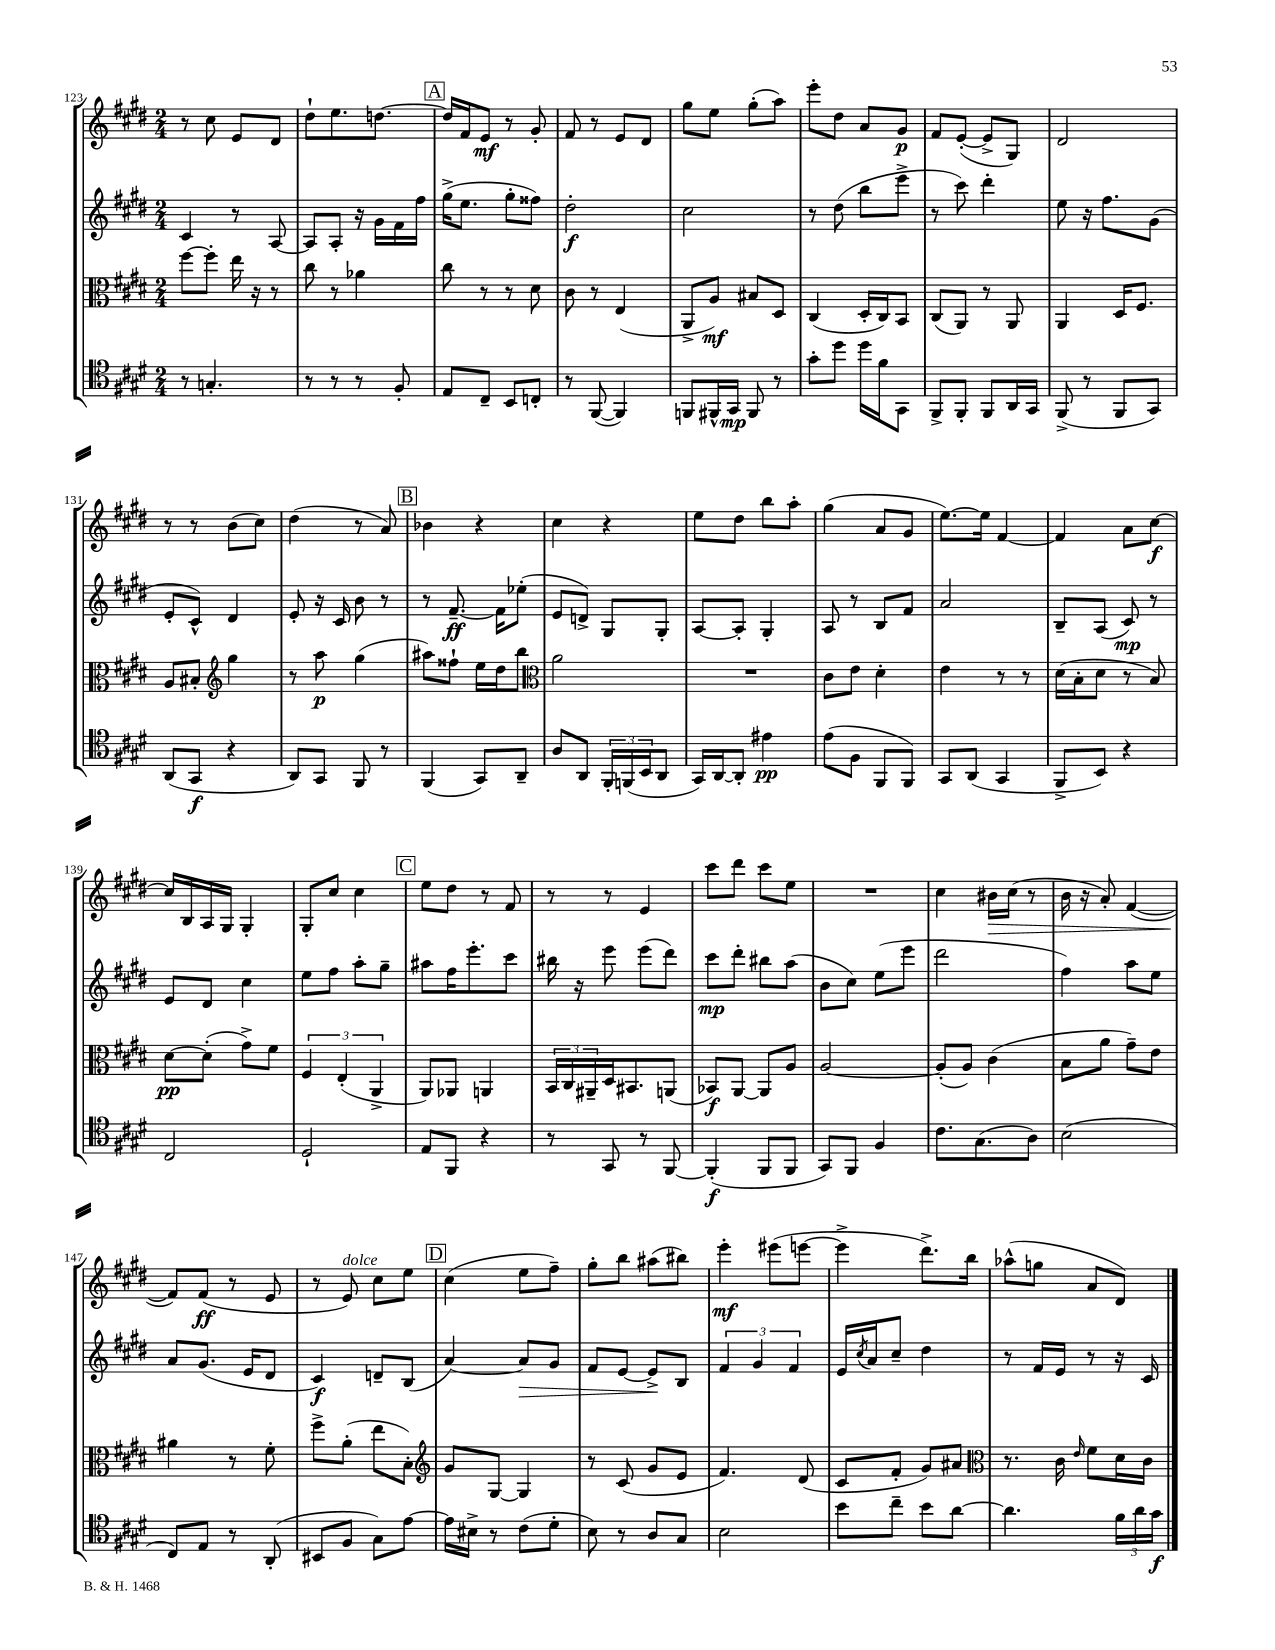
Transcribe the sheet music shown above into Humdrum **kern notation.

**kern	**dynam	**kern	**dynam	**kern	**dynam	**kern	**dynam
*part4	*part4	*part3	*part3	*part2	*part2	*part1	*part1
*staff4	*staff4	*staff3	*staff3	*staff2	*staff2	*staff1	*staff1
*clefC4	*	*clefC3	*	*clefG2	*	*clefG2	*
*k[f#c#g#d#]	*	*k[f#c#g#d#]	*	*k[f#c#g#d#]	*	*k[f#c#g#d#]	*
*M2/4	*	*M2/4	*	*M2/4	*	*M2/4	*
=123	=123	=123	=123	=123	=123	=123	=123
8r	.	[8ff#\L	.	4c#/	.	8r	.
4.Gn'/	.	8ff#'\J]	.	.	.	8cc#\	.
.	.	16ee\	.	8r	.	8e/L	.
.	.	16r	.	.	.	.	.
.	.	8r	.	[8A/	.	8d#/J	.
=124	=124	=124	=124	=124	=124	=124	=124
8r	.	8cc#\	.	8A/L]	.	8dd#`\L	.
8r	.	8r	.	8A'/J	.	8.ee\	.
8r	.	4a-X\	.	16r	.	.	.
.	.	.	.	16g#\LL	.	[8.ddn\J	.
8F#'/	.	.	.	16f#\	.	.	.
.	.	.	.	16ff#\JJ	.	.	.
!!LO:REH:place=s1:t=A
=125	=125	=125	=125	=125	=125	=125	=125
8E/L	.	8cc#\	.	(16gg#^\KL	.	16dd/LL]	.
.	.	.	.	8.ee\J	.	16f#/J	.
8C#~/J	.	8r	.	.	.	8e/J	mf
8BB/L	.	8r	.	8gg#'\L	.	8r	.
8Cn'/J	.	8d#\	.	8ff##X\J)	.	8g#'/	.
=126	=126	=126	=126	=126	=126	=126	=126
8r	.	8c#\	.	2dd#'\	f	8f#/	.
([8FF#/	.	8r	.	.	.	8r	.
4FF#/])	.	(4E/	.	.	.	8e/L	.
.	.	.	.	.	.	8d#/J	.
=127	=127	=127	=127	=127	=127	=127	=127
8FFn/L	.	8AA^/L	.	2cc#\	.	8gg#\L	.
16FF#X^^/L	.	8A/J)	mf	.	.	8ee\J	.
16GG#/JJ	mp	.	.	.	.	.	.
8FF#/	.	8B#X/L	.	.	.	(8gg#'\L	.
8r	.	8D#/J	.	.	.	8aa\J)	.
=128	=128	=128	=128	=128	=128	=128	=128
8g#'\L	.	(4C#/	.	8r	.	8eee'\L	.
8dd#\J	.	.	.	(8dd#\	.	8dd#\J	.
16dd#\LL	.	16D#'/LL	.	8bb\L	.	8a/L	.
16f#\J	.	16C#/J)	.	.	.	.	.
8GG#\J	.	8BB/J	.	8eee^\J	.	8g#/J	p
=129	=129	=129	=129	=129	=129	=129	=129
8FF#^/L	.	(8C#/L	.	8r	.	8f#/L	.
8FF#'/J	.	8AA/J)	.	8ccc#\)	.	([8e'/J	.
8FF#/L	.	8r	.	4ddd#'\	.	8e^/L]	.
16AA/L	.	8AA/	.	.	.	8G#/J)	.
16GG#/JJ	.	.	.	.	.	.	.
=130	=130	=130	=130	=130	=130	=130	=130
(8FF#^/	.	4AA/	.	8ee\	.	2d#/	.
8r	.	.	.	16r	.	.	.
.	.	.	.	8.ff#\L	.	.	.
8FF#/L	.	16D#/KL	.	.	.	.	.
.	.	8.F#/J	.	.	.	.	.
8GG#/J)	.	.	.	(8g#\J	.	.	.
!!LO:LB:g=z
=131	=131	=131	=131	=131	=131	=131	=131
(8AA/L	.	8A/L	.	8e'/L	.	8r	.
8GG#/J	f	8B#X'/J	.	8c#^^/J)	.	8r	.
*	*	*clefG2	*	*	*	*	*
4r	.	4gg#\	.	4d#/	.	(8b\L	.
.	.	.	.	.	.	8cc#\J)	.
=132	=132	=132	=132	=132	=132	=132	=132
8AA/L)	.	8r	.	8e'/	.	(4dd#\	.
8GG#/J	.	8aa\	p	16r	.	.	.
.	.	.	.	16c#/	.	.	.
8FF#/	.	(4gg#\	.	8b\	.	8r	.
8r	.	.	.	8r	.	8a/)	.
!!LO:REH:place=s1:t=B
=133	=133	=133	=133	=133	=133	=133	=133
(4FF#/	.	8aa#X\L)	.	8r	.	4b-X\	.
.	.	8ff##X`\J	.	[8.f#~/	ff	.	.
8GG#/L)	.	16ee\LL	.	.	.	4r	.
.	.	16dd#\J	.	16f#\KL]	.	.	.
8AA~/J	.	8bb\J	.	(8ee-X'\J	.	.	.
=134	=134	=134	=134	=134	=134	=134	=134
*	*	*clefC3	*	*	*	*	*
8A/L	.	2a\	.	8e/L	.	4cc#\	.
8AA/J	.	.	.	8dn^/J)	.	.	.
24FF#'/LL	.	.	.	8G#/L	.	4r	.
(24FFn/	.	.	.	.	.	.	.
24BB/J	.	.	.	.	.	.	.
8AA/J	.	.	.	8G#'/J	.	.	.
=135	=135	=135	=135	=135	=135	=135	=135
16GG#/LL)	.	2r	.	[8A/L	.	8ee\L	.
[16AA/J	.	.	.	.	.	.	.
8AA'/J]	.	.	.	8A'/J]	.	8dd#\J	.
4e#X\	pp	.	.	4G#'/	.	8bb\L	.
.	.	.	.	.	.	8aa'\J	.
=136	=136	=136	=136	=136	=136	=136	=136
(8e\L	.	8c#\L	.	8A/	.	(4gg#\	.
8F#\J	.	8e\J	.	8r	.	.	.
8FF#/L	.	4d#'\	.	8B/L	.	8a/L	.
8FF#/J)	.	.	.	8f#/J	.	8g#/J	.
=137	=137	=137	=137	=137	=137	=137	=137
8GG#/L	.	4e\	.	2a/	.	[8.ee\L)	.
(8AA/J	.	.	.	.	.	.	.
.	.	.	.	.	.	16ee\Jk]	.
4GG#/	.	8r	.	.	.	[4f#/	.
.	.	8r	.	.	.	.	.
=138	=138	=138	=138	=138	=138	=138	=138
8FF#^/L	.	(16d#\LL	.	8B~/L	.	4f#/]	.
.	.	16B'\J	.	.	.	.	.
8BB/J)	.	8d#\J	.	(8A/J	.	.	.
4r	.	8r	.	8c#/)	mp	8a\L	.
.	.	8B/)	.	8r	.	[8cc#\J	f
!!LO:LB:g=z
=139	=139	=139	=139	=139	=139	=139	=139
2C#/	.	[8d#\L	pp	8e/L	.	16cc#/LL]	.
.	.	.	.	.	.	16B/	.
.	.	(8d#'\J]	.	8d#/J	.	16A/	.
.	.	.	.	.	.	16G#/JJ	.
.	.	8g#^\L)	.	4cc#\	.	4G#'/	.
.	.	8f#\J	.	.	.	.	.
=140	=140	=140	=140	=140	=140	=140	=140
2D#`/	.	6F#/	.	8ee\L	.	8G#'/L	.
.	.	.	.	8ff#\J	.	8cc#/J	.
.	.	(6E'/	.	.	.	.	.
.	.	.	.	8aa'\L	.	4cc#\	.
.	.	6AA^/	.	.	.	.	.
.	.	.	.	8gg#~\J	.	.	.
!!LO:REH:place=s1:t=C
=141	=141	=141	=141	=141	=141	=141	=141
8E/L	.	8AA/L)	.	8aa#X\L	.	8ee\L	.
8FF#/J	.	8AA-X/J	.	16ff#\K	.	8dd#\J	.
.	.	.	.	8.eee'\	.	.	.
4r	.	4AAn/	.	.	.	8r	.
.	.	.	.	8ccc#\J	.	8f#/	.
=142	=142	=142	=142	=142	=142	=142	=142
8r	.	24BB/LL	.	16bb#X\	.	8r	.
.	.	24C#/	.	.	.	.	.
.	.	.	.	16r	.	.	.
.	.	24AA#X~/	.	.	.	.	.
8GG#/	.	16D#/J	.	8eee\	.	8r	.
.	.	8.BB#X/	.	.	.	.	.
8r	.	.	.	(8eee\L	.	4e/	.
[8FF#/	.	(8AAn/J	.	8ddd#\J)	.	.	.
=143	=143	=143	=143	=143	=143	=143	=143
(4FF#'/]	f	8BB-X/L)	f	8ccc#\L	mp	8ccc#\L	.
.	.	[8AA/J	.	8ddd#'\J	.	8ddd#\J	.
8FF#/L	.	8AA/L]	.	8bb#X\L	.	8ccc#\L	.
8FF#/J	.	8A/J	.	(8aa\J	.	8ee\J	.
=144	=144	=144	=144	=144	=144	=144	=144
8GG#/L)	.	[2A/	.	8b\L	.	2r	.
8FF#/J	.	.	.	8cc#\J)	.	.	.
4F#/	.	.	.	(8ee\L	.	.	.
.	.	.	.	8eee\J	.	.	.
=145	=145	=145	=145	=145	=145	=145	=145
8.c#\L	.	(8A'/L]	.	2ddd#\	.	4cc#\	.
.	.	8A/J)	.	.	.	.	.
(8.G#\	.	.	.	.	.	.	.
!	!	!	!	!	!	!	!LO:HP:b
.	.	(4c#\	.	.	.	16b#X\LL	>
.	.	.	.	.	.	(16cc#\JJ	.
8A\J)	.	.	.	.	.	8r	.
=146	=146	=146	=146	=146	=146	=146	=146
(2B\	.	8B\L	.	4ff#\)	.	16b\	.
.	.	.	.	.	.	16r	.
.	.	8a\J	.	.	.	8a'/)	.
.	.	8g#~\L)	.	8aa\L	.	([4f#/	.
.	.	8e\J	.	8ee\J	.	.	.
!!LO:LB:g=z
=147	=147	=147	=147	=147	=147	=147	=147
8C#/L)	.	4a#X\	.	8a/L	.	8f#/L])	.
8E/J	.	.	.	(8.g#/J	.	(8f#/J	] ff
8r	.	8r	.	.	.	8r	.
.	.	.	.	16e/KL	.	.	.
(8AA'/	.	8f#'\	.	8d#/J	.	8e/	.
=148	=148	=148	=148	=148	=148	=148	=148
8BB#X/L	.	8ff#^\L	.	4c#/)	f	8r	.
!	!	!	!	!	!	!LO:TX:a:i:t=dolce	!
8F#/J	.	(8a'\J	.	.	.	8e/)	.
8G#\L)	.	8ee\L	.	8dn~/L	.	8cc#\L	.
[8e\J	.	8B'\J)	.	(8B/J	.	8ee\J	.
!!LO:REH:place=s1:t=D
=149	=149	=149	=149	=149	=149	=149	=149
*	*	*clefG2	*	*	*	*	*
16e\LL]	.	8g#/L	.	[4a/)	.	(4cc#\	.
16B#X^\JJ	.	.	.	.	.	.	.
8r	.	[8G#/J	.	.	.	.	.
!	!	!	!	!	!LO:HP:b	!	!
(8c#\L	.	4G#/]	.	8a/L]	>	8ee\L	.
8d#'\J	.	.	.	8g#/J	.	8ff#~\J)	.
=150	=150	=150	=150	=150	=150	=150	=150
8B\)	.	8r	.	8f#/L	.	8gg#'\L	.
8r	.	(8c#/	.	[8e/J	.	8bb\J	.
8A/L	.	8g#/L	.	8e^/L]	.	(8aa#X\L	.
8G#/J	.	8e/J	.	8B/J	]	8bb#X\J)	.
=151	=151	=151	=151	=151	=151	=151	=151
2B\	.	4.f#/)	.	6f#/	.	4eee'\	mf
.	.	.	.	6g#/	.	.	.
.	.	.	.	.	.	(8eee#X\L	.
.	.	.	.	6f#/	.	.	.
.	.	(8d#/	.	.	.	[8eeen\J	.
=152	=152	=152	=152	=152	=152	=152	=152
8b\L	.	8c#/L	.	16e/LL	.	4eee^\]	.
.	.	.	.	8qcc#/	.	.	.
.	.	.	.	16a/J	.	.	.
8cc#~\J	.	8f#'/J	.	8cc#~/J	.	.	.
8b\L	.	8g#/L)	.	4dd#\	.	8.ddd#^\L)	.
[8a\J	.	8a#X/J	.	.	.	.	.
.	.	.	.	.	.	16bb\Jk	.
=153	=153	=153	=153	=153	=153	=153	=153
*	*	*clefC3	*	*	*	*	*
4.a\]	.	8.r	.	8r	.	(8aa-X^^\L	.
.	.	.	.	16f#/LL	.	8ggn\J	.
.	.	16c#\	.	16e/JJ	.	.	.
.	.	16qqe/	.	.	.	.	.
.	.	8f#\L	.	8r	.	8a/L	.
24f#\LL	.	16d#\L	.	16r	.	8d#/J)	.
24a\	.	.	.	.	.	.	.
.	.	16c#\JJ	.	16c#/	.	.	.
24g#\JJ	f	.	.	.	.	.	.
==	==	==	==	==	==	==	==
*-	*-	*-	*-	*-	*-	*-	*-
